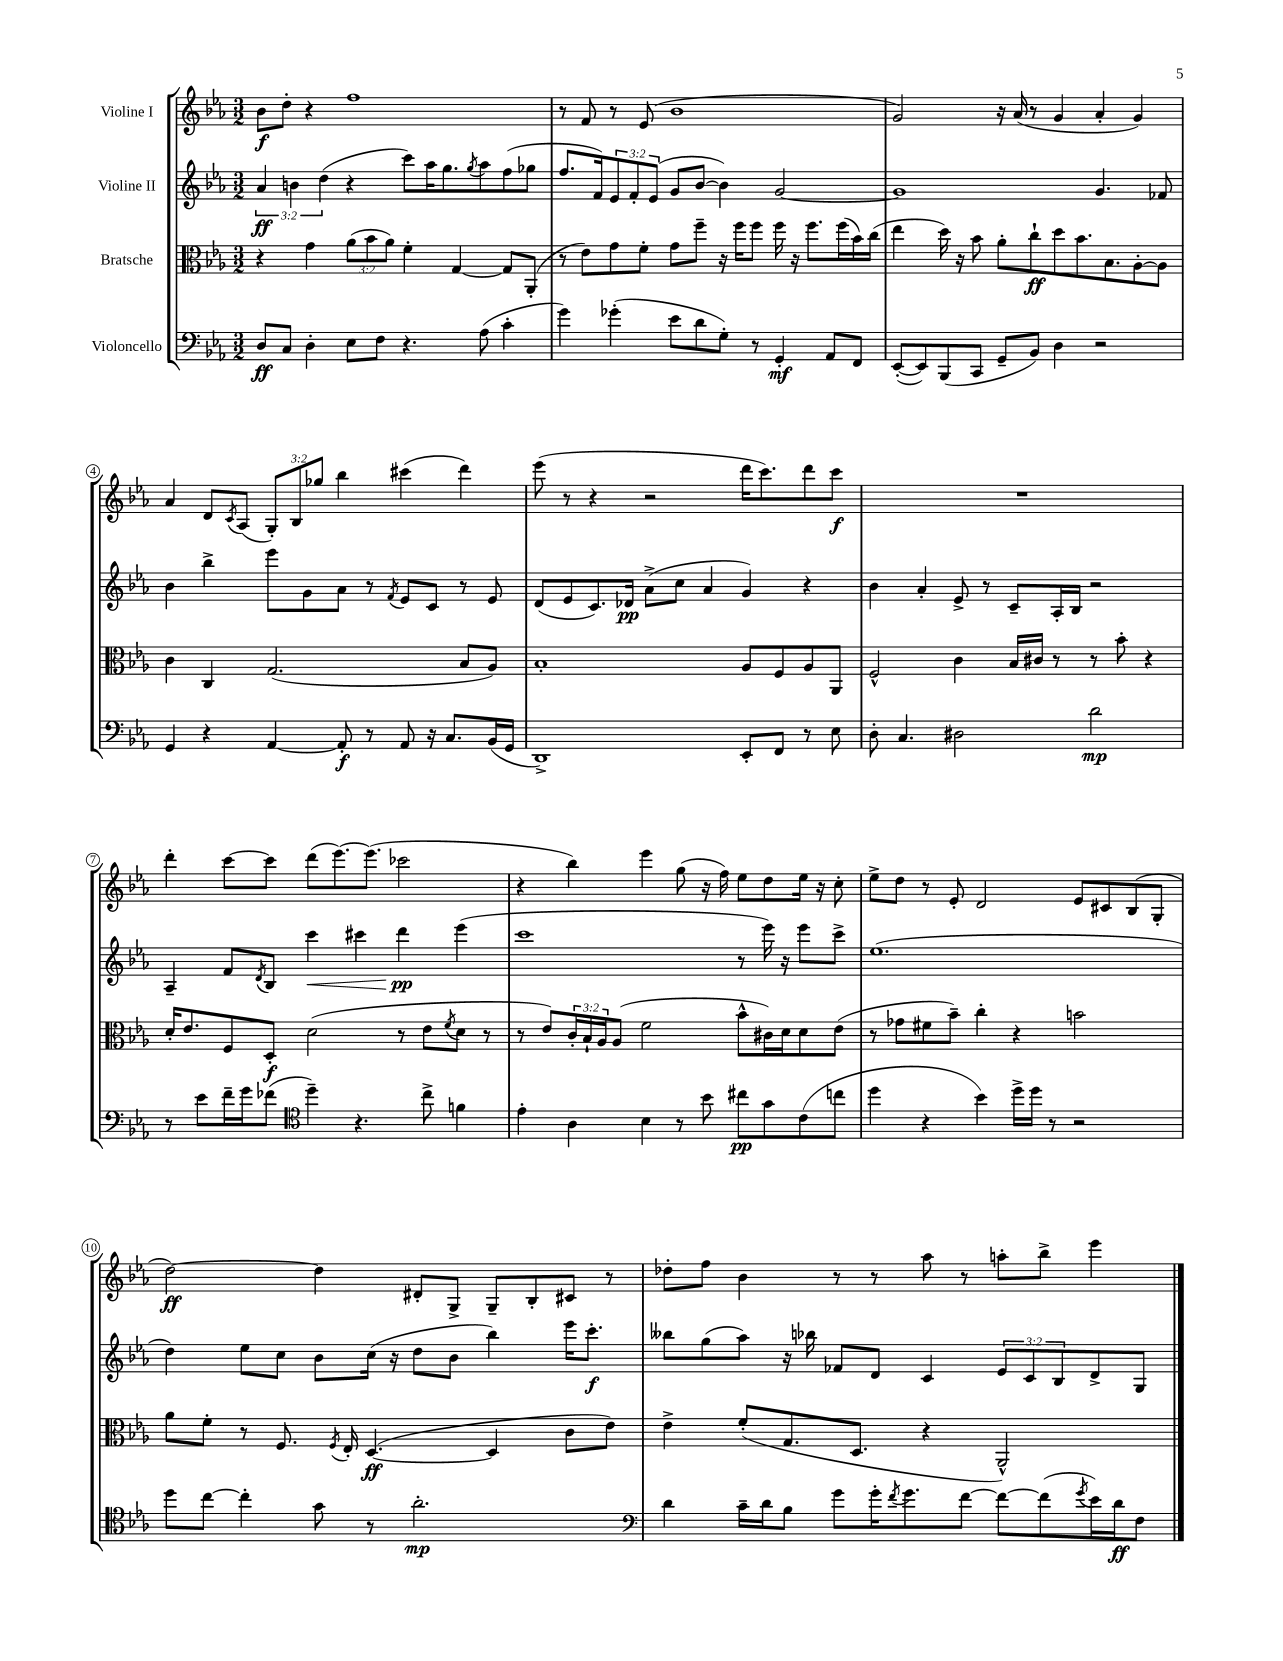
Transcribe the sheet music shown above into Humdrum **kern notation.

**kern	**kern	**kern	**kern
*staff4	*staff3	*staff2	*staff1
*clefF4	*clefC3	*clefG2	*clefG2
*k[b-e-a-]	*k[b-e-a-]	*k[b-e-a-]	*k[b-e-a-]
*M3/2	*M3/2	*M3/2	*M3/2
8D	4r	6a-	8b-
8C	.	.	8dd'
.	.	6b	.
4D'	4g	.	4r
.	.	(6dd	.
8E-	(12a-	4r	1ff
.	12b-	.	.
8F	.	.	.
.	12a-)	.	.
4.r	4f'	8ccc)	.
.	.	16aa-	.
.	.	8.gg	.
.	[4G	.	.
.	.	8qgg	.
(8A-	.	8aa-	.
4c'	8G]	(8ff	.
.	(8AA-'	8gg-	.
=	=	=	=
4g)	8r	8.ff	8r
.	8e-)	.	8f
.	.	16f)	.
(4g-'	8g	12e-	8r
.	.	12f'	.
.	8f'	.	(8e-
.	.	(12e-	.
8e-	8g	8g	1b-
8d	8ff~	[8b-	.
8G')	16r	4b-])	.
.	16ff	.	.
8r	8ff	.	.
4GG'	16ff	[2g	.
.	16r	.	.
.	8.ff	.	.
8AA-	.	.	.
.	(16ff	.	.
8FF	16b-)	.	.
.	(16cc	.	.
=	=	=	=
([8EE-'	4ee-	1g]	2g)
8EE-])	.	.	.
(8BBB-	16dd)	.	.
.	16r	.	.
8CC	8b-	.	.
8GG~	8a-'	.	16r
.	.	.	(16a-
8BB-)	8cc`	.	8r
4D	8dd	.	4g
.	8.b-	.	.
2r	.	4.g	4a-'
.	8.B-	.	.
.	[8A-'	.	4g)
.	8A-]	8f-	.
=	=	=	=
4GG	4c	4b-	4a-
4r	4C	4bb-^	8d
.	.	.	8qc
.	.	.	(8A-
[4AA-	(2.G	8eee-	12G')
.	.	.	12B-
.	.	8g	.
.	.	.	12gg-
8AA-']	.	8a-	4bb-
8r	.	8r	.
.	.	8qf	.
8AA-	.	8e-	(4ccc#
16r	.	8c	.
8.C	.	.	.
.	8B-	8r	4ddd)
(16BB-	8A-)	8e-	.
16GG	.	.	.
=	=	=	=
1DD^)	1B-'	(8d	(8eee-
.	.	8e-	8r
.	.	8.c)	4r
.	.	16d-	.
.	.	(8a-^	2r
.	.	8cc	.
.	.	4a-	.
8EE-'	8A-	4g)	16ddd
.	.	.	8.ccc)
8FF	8F	.	.
8r	8A-	4r	8ddd
8E-	8AA-	.	8ccc
=	=	=	=
8D'	2F^^	4b-	1.r
4.C	.	.	.
.	.	4a-'	.
2D#	4c	8e-^	.
.	.	8r	.
.	16B-	8c~	.
.	16c#	.	.
.	8r	16A-'	.
.	.	16B-	.
2d	8r	2r	.
.	8b-'	.	.
.	4r	.	.
=	=	=	=
8r	16d'	4A-~	4ddd'
.	8.e-	.	.
8e-	.	.	.
16f~	8F	8f	[8ccc
16g	.	.	.
.	.	8qd	.
(8f-	8D'	8B-	8ccc]
*clefC4	*	*	*
4dd~)	(2d	4ccc	(8ddd
.	.	.	[8.eee-)
4.r	.	4ccc#	.
.	.	.	(8.eee-]
.	8r	4ddd	2ccc-
8cc^	8e-	.	.
.	8qf	.	.
4f	8d	(4eee-	.
.	8r	.	.
=	=	=	=
4e-'	8r	1ccc	4r
.	8e-)	.	.
4A-	24c'	.	4bb-)
.	24B-`	.	.
.	24A-	.	.
.	(8A-	.	.
4B-	2f	.	4eee-
8r	.	.	(8gg
8b-	.	.	16r
.	.	.	16ff)
8cc#	8b-^^	8r	8ee-
8g	16c#)	16eee-)	8dd
.	16d	16r	.
(8c	8d	8eee-	16ee-
.	.	.	16r
8cc	(8e-	8ccc^	8cc'
=	=	=	=
4dd	8r	(1.ee-	8ee-^
.	8g-	.	8dd
4r	8f#	.	8r
.	8b-~)	.	8e-'
4b-)	4cc'	.	2d
16dd^	4r	.	.
16dd	.	.	.
8r	.	.	.
2r	2b	.	8e-
.	.	.	8c#
.	.	.	(8B-
.	.	.	8G'
=	=	=	=
8dd	8a-	4dd)	[2dd)
[8cc	8f'	.	.
4cc']	8r	8ee-	.
.	8.F	8cc	.
8g	.	8b-	4dd]
.	8qF	.	.
.	16E-'	.	.
8r	([4.D	(16cc	.
.	.	16r	.
2.a-'	.	8dd	8d#'
.	.	8b-	8G^
.	4D]	4bb-)	8G~
.	.	.	8B-'
.	8c	16eee-	8c#
.	.	8.ccc'	.
.	8e-)	.	8r
=	=	=	=
*clefF4	*	*	*
4d	4e-^	8bb--	8dd-'
.	.	(8gg	8ff
16c~	(8f'	8aa-)	4b-
16d	.	.	.
8B-	8.G	16r	.
.	.	16bb-	.
8g	.	8f-	8r
.	8.D	.	.
16g'	.	8d	8r
8qf	.	.	.
8.g	.	.	.
.	4r	4c	8aa-
[8f	.	.	8r
8f_	2AA-^^)	12e-	8aa'
.	.	12c	.
(8f]	.	.	8bb-^
.	.	12B-	.
8qg	.	.	.
16e-)	.	8d^	4eee-
16d	.	.	.
8F	.	8G	.
==	==	==	==
*-	*-	*-	*-
